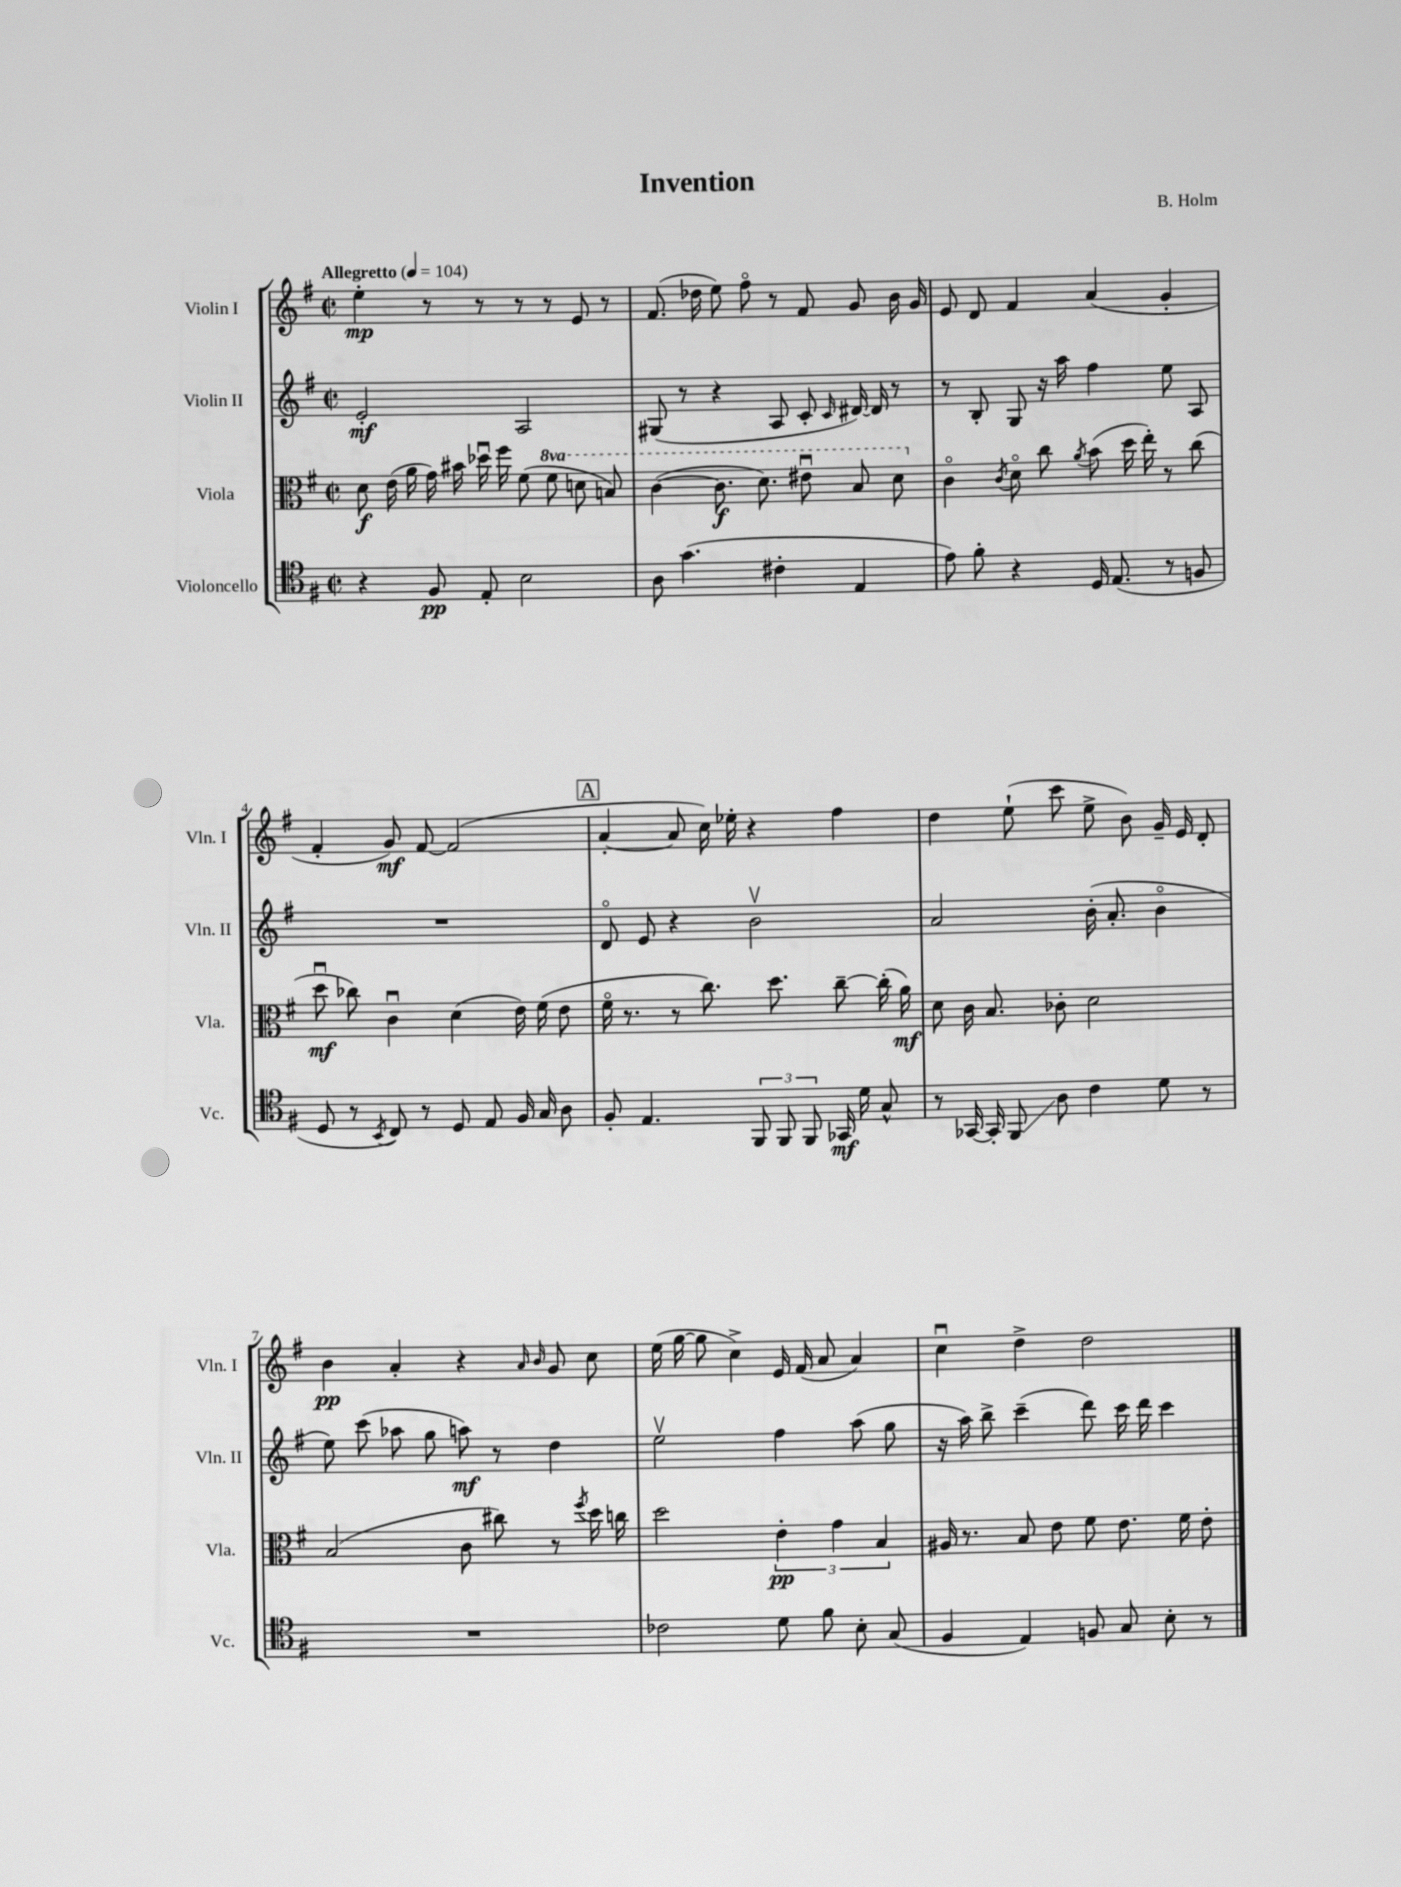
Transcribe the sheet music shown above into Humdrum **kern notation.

**kern	**kern	**kern	**kern
*staff4	*staff3	*staff2	*staff1
*clefC4	*clefC3	*clefG2	*clefG2
*k[f#]	*k[f#]	*k[f#]	*k[f#]
*M2/2	*M2/2	*M2/2	*M2/2
*met(c|)	*met(c|)	*met(c|)	*met(c|)
*MM104	*MM104	*MM104	*MM104
4r	8d	2e'	4ee'
.	(16e	.	.
.	16a	.	.
8F#	16g)	.	8r
.	16b#	.	.
8E'	16dd-u	.	8r
.	16ff#	.	.
2B	(8f#	2A	8r
.	8ff#	.	8r
.	8dd	.	8e
.	8b)	.	8r
=	=	=	=
8A	([4cc	(8G#	(8.f#
(4.g	.	8r	.
.	.	.	16dd-
.	8.cc]	4r	8ee)
.	.	.	8ff#o
.	8.dd)	.	.
4c#'	.	8A	8r
.	8ee#u	8c'	8f#
.	.	16qqc	.
4E	8b	[16d#)	8g
.	.	16d#]	.
.	8dd	8r	16b
.	.	.	16g
=	=	=	=
8e)	4co	8r	8e
8f#'	.	8B'	8d
.	8qc	.	.
4r	8do	8G	4f#
.	8cc	16r	.
.	.	16aa	.
.	8qa	.	.
16D	(8b	4ff#	(4a
(8.E	.	.	.
.	16dd	.	.
.	16ee')	.	.
8r	8r	8ee	4g'
8F	(8cc	8A	.
=	=	=	=
8D	8ddu	1r	4f#'
8r	8cc-)	.	.
8qBB	.	.	.
8C)	4cu	.	8g)
8r	.	.	[8f#
8D	(4d	.	(2f#]
8E	.	.	.
16F#	16e)	.	.
16G	(16f#	.	.
8A	8e	.	.
=	=	=	=
8F#'	16f#o	8do	[4a'
.	8.r	.	.
4.E	.	8e	.
.	8r	4r	8a]
.	8.cc)	.	16cc)
.	.	.	16ee-'
12FF#	.	2bv	4r
.	8.dd	.	.
12FF#	.	.	.
12FF#	.	.	.
16GG-	[8cc~	.	4ff#
16d	.	.	.
8G^^	(16cc']	.	.
.	16a)	.	.
=	=	=	=
8r	8d	2a	4dd
[16GG-	16c	.	.
16GG-']	8.B	.	.
8FF#	.	.	(8ee`
8A	8c-'	.	8ccc
4c	2d	(16b'	8ee^
.	.	8.a'	.
.	.	.	8b)
8d	.	4bo	16g~
.	.	.	16e
8r	.	.	8d'
=	=	=	=
1r	(2B	8ee)	4b
.	.	(8ccc	.
.	.	8aa-	4a'
.	.	8gg	.
.	8c	8aa)	4r
.	8cc#)	8r	.
.	.	.	16qqa
.	.	.	16qqb
.	8r	4dd	8g
.	8qff#	.	.
.	16dd	.	8cc
.	16cc	.	.
=	=	=	=
2c-	2dd	2eev	(16ee
.	.	.	[16gg
.	.	.	8gg]
.	.	.	4cc^)
8d	6e'	4ff#	16e
.	.	.	(16f#
8f#	.	.	8a
.	6g	.	.
8B'	.	(8aa	4a)
.	6B	.	.
(8G	.	8gg	.
=	=	=	=
4F#	16A#	16r	4ccu
.	8.r	16aa)	.
.	.	8bb^	.
4E)	8B	(4ccc~	4dd^
.	8e	.	.
8F	8f#	8ddd)	2dd
8G	8.e	16ccc	.
.	.	16ddd	.
8B'	.	4ccc	.
.	16f#	.	.
8r	8e'	.	.
==	==	==	==
*-	*-	*-	*-
